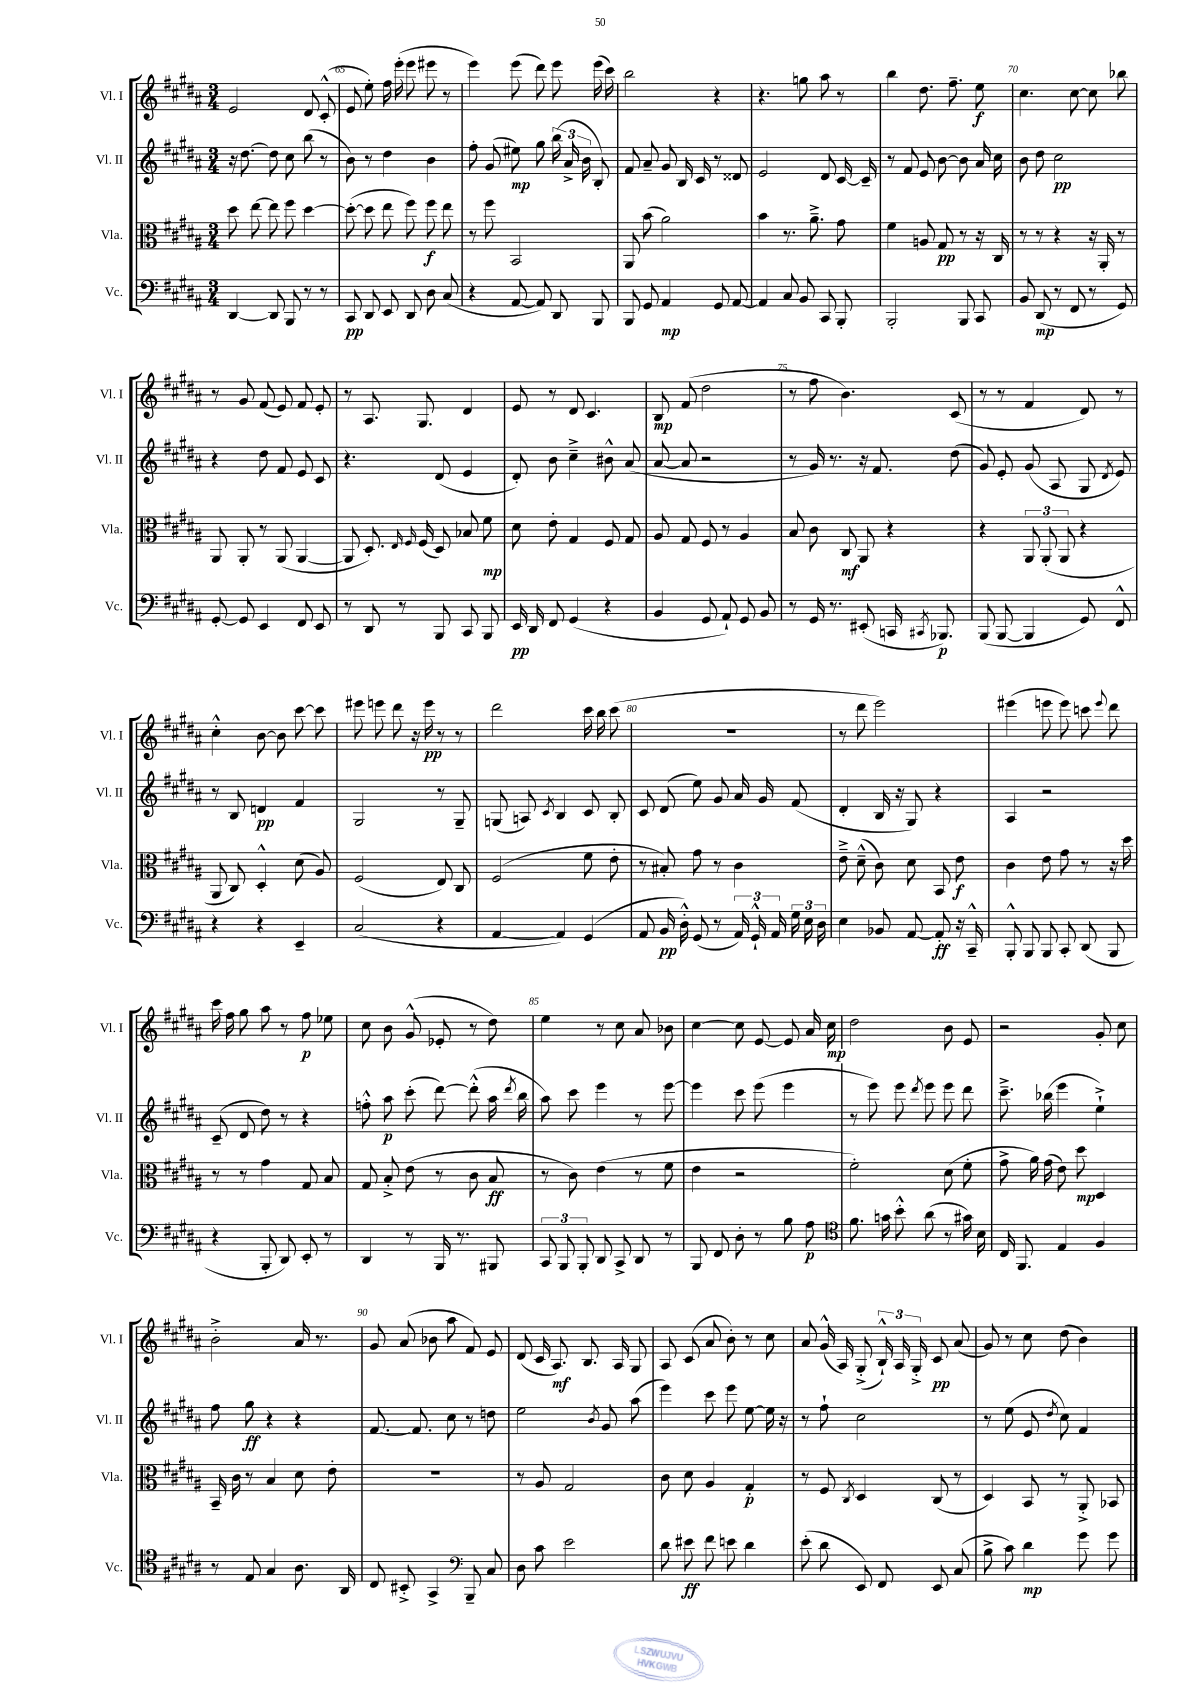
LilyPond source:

<<
\new StaffGroup <<
\new Staff = "s0" \with { instrumentName = "Vl. I" shortInstrumentName = "Vl. I" } {
    \clef treble \key b \major \numericTimeSignature \time 3/4
    \autoBeamOff e'2 dis'8 cis'8-.-^( |
    e'8 e''8-.) fis''16 e'''16-.( e'''8 eis'''8 r8 |
    e'''4) e'''8( dis'''8) e'''8 e'''16( cis'''16) |
    b''2 r4 |
    r4. g''8 ais''8 r8 |
    b''4 dis''8. fis''8.-- e''8\f |
    cis''4. cis''8~ cis''8 bes''8 |
    r8 gis'8 fis'8( e'8) fis'8 e'8-. |
    r8 ais8. gis8. dis'4 |
    e'8 r8 dis'8 cis'4. |
    b8\mp fis'8( dis''2 |
    r8 fis''8 b'4.) cis'8( |
    r8 r8 fis'4 dis'8) r8 |
    cis''4-.-^ b'8~ b'8 cis'''8~ cis'''8 |
    eis'''8 e'''8 dis'''8 r16 e'''16\pp r8 r8 |
    dis'''2 cis'''16 b''16 cis'''8( |
    R2. |
    r8 dis'''8 e'''2) |
    eis'''4( e'''8 e'''8) c'''8 \appoggiatura { e'''8 } dis'''8 |
    cis'''16 fis''16 gis''8 ais''8 r8 fis''8\p ees''8 |
    cis''8 b'8 gis'8-^( ees'8-. r8 dis''8) |
    e''4 r8 cis''8 ais'8 bes'8 |
    cis''4~ cis''8 e'8~ e'8 ais'16 cis''16\mp |
    dis''2 b'8 e'8 |
    r2 gis'8-. cis''8 |
    b'2-.-> ais'16 r8. |
    gis'8 ais'8( bes'8 ais''8 fis'8) e'8 |
    dis'8( cis'16 ais8.\mf) b8. ais16 gis8 |
    ais8 cis'8( ais'8 b'8-.) r8 cis''8 |
    ais'8 gis'16-^( ais16) gis8-.->( \tuplet 3/2 { b16-!-^) ais16 gis16-.-> } cis'8\pp ais'8( |
    gis'8) r8 cis''8 dis''8( b'4) \bar "|." |
}
\new Staff = "s1" \with { instrumentName = "Vl. II" shortInstrumentName = "Vl. II" } {
    \clef treble \key b \major \numericTimeSignature \time 3/4
    \autoBeamOff r16 dis''8.~ dis''8 cis''8 b''8( r8 |
    b'8) r8 dis''4 b'4 |
    fis''8-. gis'8( eis''8\mp) gis''8 \tuplet 3/2 { b''16( ais'16-> b'16 } b8-.) |
    fis'8 ais'8-- gis'8 b16 cis'16 r8 disis'8 |
    e'2 dis'8 cis'16~ cis'16-- |
    r8 fis'8 e'8 b'8~ b'8 ais'16 cis''16 |
    b'8 dis''8 cis''2\pp |
    r4 dis''8 fis'8 e'8 cis'8 |
    r4. dis'8( e'4 |
    dis'8-.) b'8 cis''4---> bis'8-^ ais'8( |
    ais'8~ ais'8 r2 |
    r8 gis'16) r8. r16 fis'8. dis''8( |
    gis'8) e'8-. gis'8( ais8 gis8 \acciaccatura { dis'8 } e'8) |
    r8 b8 d'4\pp fis'4 |
    gis2 r8 gis8-- |
    g8( a8) \acciaccatura { cis'8 } b4 cis'8 b8-. |
    cis'8 dis'8( e''8) gis'8 ais'16 gis'16 fis'8( |
    dis'4-. b16 r16 gis8) r4 |
    ais4 r2 |
    cis'8--( dis'8 dis''8) r8 r4 |
    f''8-.-^ ais''8\p cis'''8-.( dis'''8~) dis'''8-.-^( ais''16 \acciaccatura { dis'''8 } b''16 |
    ais''8) cis'''8 e'''4 r8 e'''8~ |
    e'''4 cis'''8 e'''8( e'''4 |
    r8 e'''8) e'''8 \acciaccatura { dis'''8 } e'''8 e'''8 dis'''8 |
    cis'''8.---> bes''16( e'''4 e''4-!->) |
    fis''8 gis''8\ff r4 r4 |
    fis'8.~ fis'8. cis''8 r8 d''8 |
    e''2 \acciaccatura { b'8 } gis'8 ais''8( |
    e'''4) cis'''8 e'''8 e''8~ e''16 r16 |
    r8 fis''8-! cis''2 |
    r8 e''8( e'8 \acciaccatura { dis''8 } cis''8) fis'4 \bar "|." |
}
\new Staff = "s2" \with { instrumentName = "Vla." shortInstrumentName = "Vla." } {
    \clef alto \key b \major \numericTimeSignature \time 3/4
    \autoBeamOff dis''8 e''8~ e''8 fis''8 dis''4~ |
    dis''8~-.( dis''8 e''8 fis''8) fis''8\f e''8 |
    r8 fis''8 b,2 |
    ais,8 b'8( ais'2) |
    b'4 r8. ais'8.---> gis'8 |
    fis'4 a8 gis8\pp r8 r16 cis16 |
    r8 r8 r4 r16 ais,16-. r8 |
    ais,8 ais,8-. r8 ais,8( ais,4~ |
    ais,8 dis8.-.) \grace { e16 fis16 } fis16( dis8) bes8 fis'8\mp |
    dis'8 e'8-. gis4 fis8 gis8 |
    ais8 gis8 fis8 r8 ais4 |
    b8 cis'8 cis8\mf ais,8 r4 |
    r4 \tuplet 3/2 { ais,8 ais,8-.( ais,8 } r4 |
    ais,8 cis8) dis4-.-^ dis'8( ais8) |
    fis2( e8) cis8 |
    fis2( fis'8 e'8-. |
    r8 bis8-.) gis'8 r8 cis'4 |
    e'8---> dis'8---^( cis'8) dis'8 b,8 e'8\f |
    cis'4 e'8 gis'8 r8 r16 dis''16 |
    r8 r8 gis'4 gis8 b8 |
    gis8 b8-.-> e'8( r8 cis'8 b8\ff |
    r8 cis'8) e'4( r8 fis'8 |
    e'4 r2 |
    fis'2-.) dis'8( fis'8-. |
    gis'8-> ais'16) gis'16( e'8) dis''8\mp dis4 |
    b,16-- cis'16 r8 b4 dis'8 e'8-. |
    R2. |
    r8 ais8 gis2 |
    cis'8 dis'8 ais4 gis4-.\p |
    r8 fis8 \acciaccatura { cis8 } dis4 cis8( r8 |
    dis4) b,8 r8 ais,8-.-> bes,8 \bar "|." |
}
\new Staff = "s3" \with { instrumentName = "Vc." shortInstrumentName = "Vc." } {
    \clef bass \key b \major \numericTimeSignature \time 3/4
    \autoBeamOff dis,4~ dis,8 b,,8 r8 r8 |
    cis,8\pp dis,8 e,8 dis,8 dis8 cis8( |
    r4 ais,8~ ais,8) dis,8 b,,8 |
    b,,8 gis,8 ais,4\mp gis,8 ais,8~ |
    ais,4 cis8 b,8 cis,8 b,,8-. |
    b,,2-. b,,8 cis,8 |
    b,8 dis,8\mp( r8 fis,8 r8 gis,8) |
    gis,8~-. gis,8 e,4 fis,8 e,8 |
    r8 dis,8 r8 b,,8 cis,8 b,,8 |
    e,16\pp dis,16 fis,8 gis,4( r4 |
    b,4 gis,8 ais,8-!) gis,8 b,8 |
    r8 gis,16 r8. eis,8-.( c,16 \acciaccatura { cis,8 } bes,,8.\p) |
    b,,8( b,,8~ b,,4 gis,8) fis,8-^ |
    r4 r4 e,4-- |
    cis2( r4 |
    ais,4~ ais,4) gis,4( |
    ais,8 b,16\pp dis16-.-^) gis,8( r8 \tuplet 3/2 { ais,16) gis,16-!-^ ais,16 } \tuplet 3/2 { gis16 e16 dis16 } |
    e4 bes,8 ais,8~ ais,8-.\ff r16 cis,16---^ |
    b,,8-.-^ b,,8 b,,8 cis,8-. dis,8( b,,8 |
    r4 b,,8-. dis,8) e,8-. r8 |
    dis,4 r8 b,,16 r8. bis,,8 |
    \tuplet 3/2 { cis,8 b,,8 b,,8-. } dis,8 cis,8-> dis,8 r8 |
    b,,8 fis,8 dis8-. r8 b8 ais8\p |
    \clef tenor fis'8. g'16 b'8-.-^ ais'8( r8 gis'16) b16 |
    cis16 fis,8. e4 fis4 |
    r8 e8 gis4 ais8. ais,16 |
    cis8 bis,8-.-> gis,4-> \clef bass b,,8-- cis8 |
    dis8 cis'8 e'2 |
    dis'8 eis'8\ff fis'8 e'8 dis'4 |
    e'8-.( dis'8 e,8) fis,8 e,8 cis8( |
    b8-> cis'8) dis'4\mp gis'8 gis'8 \bar "|." |
}
>>
>>
\layout { \context { \Score currentBarNumber = #64 \override BarNumber.break-visibility = ##(#f #t #t) barNumberVisibility = #(every-nth-bar-number-visible 5) } }
